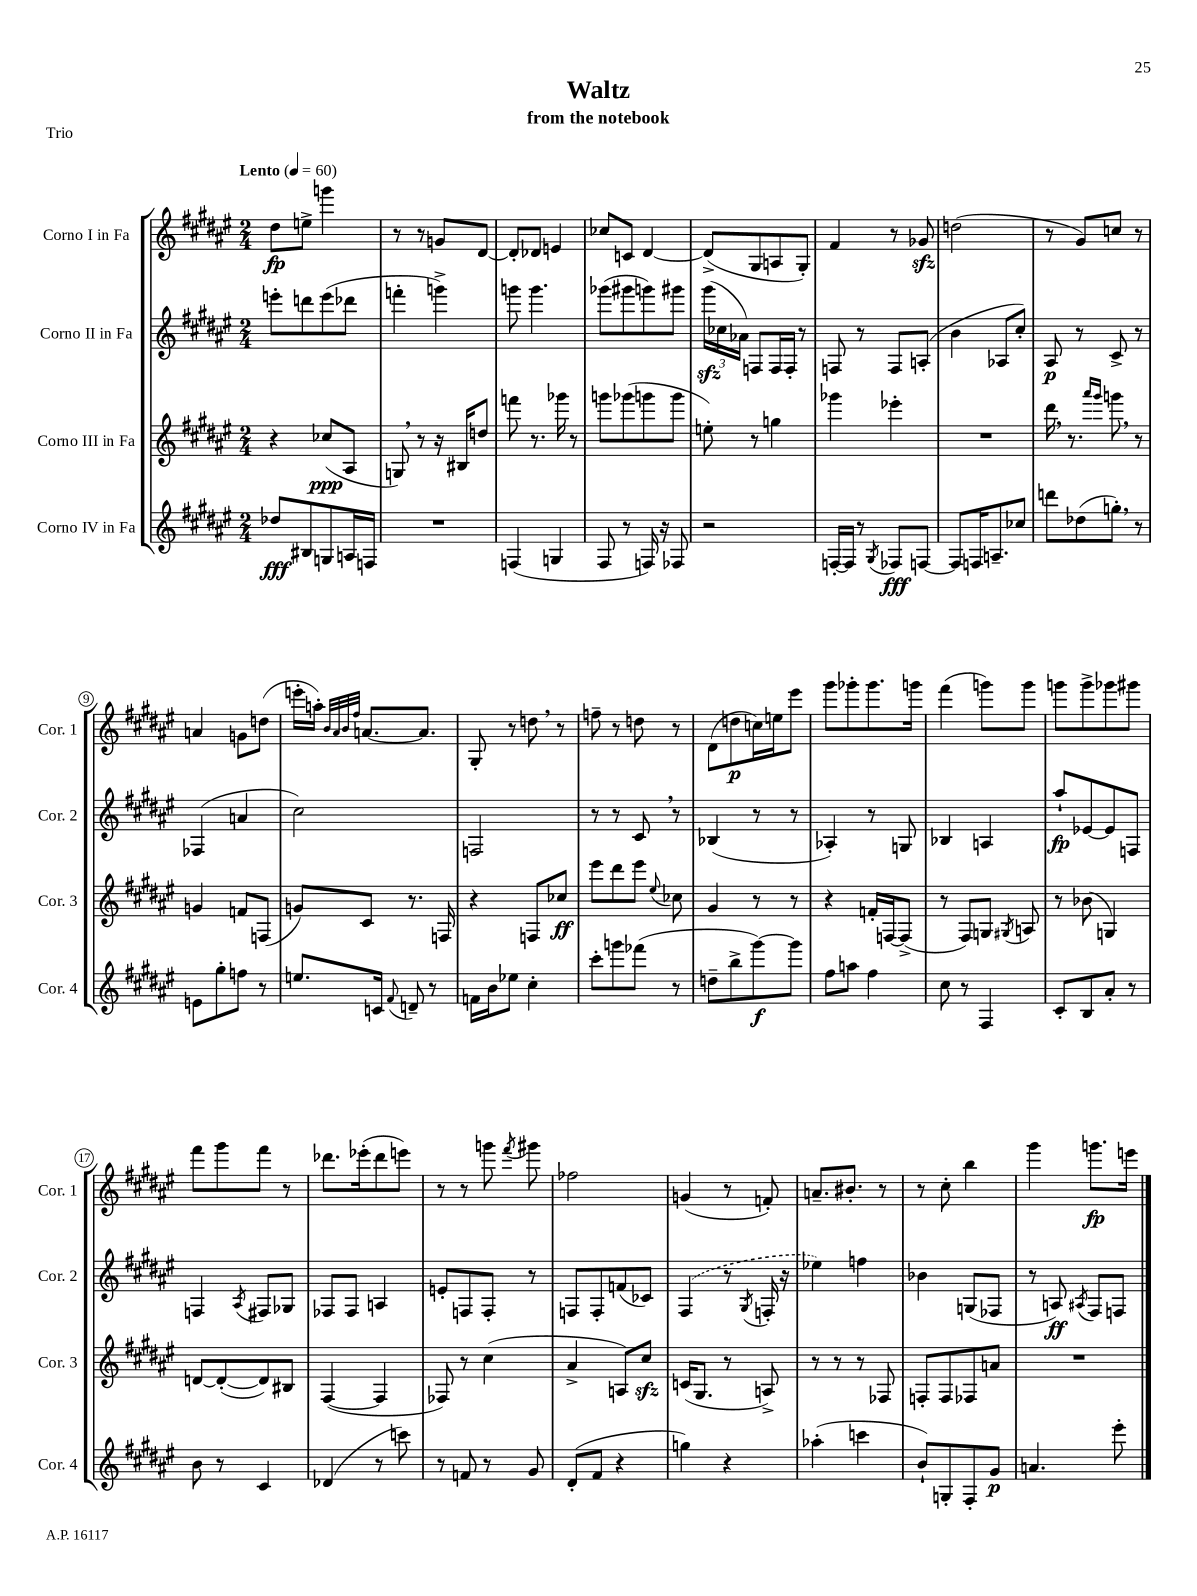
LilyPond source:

\header { title = "Waltz" subtitle = "from the notebook" piece = "Trio" }
<<
\new StaffGroup <<
\new Staff = "s0" \with { instrumentName = "Corno I in Fa" shortInstrumentName = "Cor. 1" } {
    \clef treble \key fis \major \numericTimeSignature \time 2/4 \tempo "Lento" 4 = 60
    \autoBeamOff dis''8[\fp e''8]-> g'''4 |
    r8 r8 g'8[ dis'8]~ |
    dis'8[-. des'8] e'4 |
    ces''8[ c'8] dis'4~ |
    dis'8[->( gis8 a8 gis8]-.) |
    fis'4 r8 ges'8\sfz |
    d''2( |
    r8 gis'8[) c''8] r8 |
    a'4 g'8[ d''8]( |
    e'''16[-. a''16]-.) \grace { b'32[ ais'32 b'32 fis''32] } a'8.[~ a'8.] |
    gis8-. r8 d''8 \breathe r8 |
    f''8-- r8 d''8 r8 |
    dis'8[( d''8\p c''16) e''16 eis'''8] |
    gis'''8[ ges'''8-. ges'''8. g'''16] |
    fis'''4( g'''8[) g'''8] |
    g'''8[ g'''8-> ges'''8 gis'''8] |
    fis'''8[ gis'''8 fis'''8] r8 |
    des'''8.[ ees'''16-.( des'''8 e'''8]) |
    r8 r8 g'''8 \acciaccatura { fis'''8 } gis'''8 |
    fes''2 |
    g'4( r8 f'8-.) |
    a'8.[-- bis'8.]-. r8 |
    r8 cis''8-. b''4 |
    gis'''4 g'''8.[\fp e'''16] \bar "|." |
}
\new Staff = "s1" \with { instrumentName = "Corno II in Fa" shortInstrumentName = "Cor. 2" } {
    \clef treble \key fis \major \numericTimeSignature \time 2/4
    \autoBeamOff e'''8[-. d'''8 e'''8( des'''8] |
    f'''4-. g'''4->) |
    g'''8 g'''4. |
    ges'''8[( gis'''8 g'''8) gis'''8] |
    \tuplet 3/2 { gis'''16[\sfz( ces''16 aes'16]) } f8[ f16 f16]-. r8 |
    f8 r8 f8[ a8]-.( |
    b'4 aes8[ cis''8]-.) |
    ais8\p r8 cis'8-> r8 |
    fes4( a'4 |
    cis''2) |
    f2 |
    r8 r8 cis'8 \breathe r8 |
    bes4( r8 r8 |
    aes4-.) r8 g8 |
    bes4 a4 |
    ais''8[-!\fp ees'8~ ees'8 f8] |
    f4 \acciaccatura { ais8 } fis8[ ges8] |
    fes8[ fes8] a4 |
    e'8[-. f8 f8]-. r8 |
    f8[ f8-. f'8( ces'8]) |
    \once \slurDashed fis4( r8 \acciaccatura { gis8 } f16-. r16 |
    ees''4) f''4 |
    bes'4 g8[( fes8] |
    r8 a8\ff) \acciaccatura { ais8 } fis8[ f8] \bar "|." |
}
\new Staff = "s2" \with { instrumentName = "Corno III in Fa" shortInstrumentName = "Cor. 3" } {
    \clef treble \key fis \major \numericTimeSignature \time 2/4
    \autoBeamOff r4 ces''8[\ppp( ais8] |
    g8) \breathe r8 r16 bis16[ d''8] |
    f'''8 r8. ges'''16 r8 |
    g'''8[ ges'''8( g'''8 g'''8] |
    e''8-.) r8 g''4 |
    ges'''4 ees'''4-. |
    R2 |
    dis'''16 \breathe r8. \grace { ais'''16[ gis'''16] } g'''8 \breathe r8 |
    g'4 f'8[ f8]( |
    g'8[) cis'8] r8. f16 |
    r4 f8[ ces''8]\ff |
    eis'''8[ dis'''8 eis'''8] \appoggiatura { eis''8 } ces''8 |
    gis'4 r8 r8 |
    r4 f'16[-. f16~ f8]->( |
    r8 fis8[) g8] \acciaccatura { gis8 } a8 |
    r8 bes'8( g4) |
    d'8[~ d'8~-.( d'8) bis8] |
    fis4~( fis4 |
    fes8) r8 cis''4( |
    ais'4-> a8[) cis''8]\sfz |
    c'16[( gis8.] r8 a8->) |
    r8 r8 r8 fes8 |
    f8[-. f8 fes8 a'8] |
    R2 \bar "|." |
}
\new Staff = "s3" \with { instrumentName = "Corno IV in Fa" shortInstrumentName = "Cor. 4" } {
    \clef treble \key fis \major \numericTimeSignature \time 2/4
    \autoBeamOff des''8[\fff bis8 g8 a16 f16] |
    R2 |
    f4( g4 |
    fis8 r8 f16) r16 fes8 |
    r2 |
    f16[~-. f16] r8 \acciaccatura { gis8 } fes8[\fff f8]~ |
    f8[ f16 a8.-- ces''8] |
    d'''8[ des''8( g''8]-.) \breathe r8 |
    e'8[ gis''8-. f''8] r8 |
    e''8.[ c'16] \appoggiatura { fis'8 } d'8-- r8 |
    f'16[ b'16 ees''8] cis''4-. |
    cis'''8[-. g'''8 fes'''8]( r8 |
    d''8[-- b''8-> gis'''8~\f) gis'''8] |
    fis''8[ a''8] fis''4 |
    cis''8 r8 fis4 |
    cis'8[-. b8 ais'8]-. r8 |
    b'8 r8 cis'4 |
    des'4( r8 c'''8) |
    r8 f'8 r8 gis'8 |
    dis'8[-.( fis'8] r4 |
    g''4) r4 |
    aes''4-.( c'''4 |
    b'8[-!) g8-. fis8-. gis'8]\p |
    a'4. eis'''8-. \bar "|." |
}
>>
>>
\layout { \context { \Score \override BarNumber.stencil = #(make-stencil-circler 0.1 0.3 ly:text-interface::print) } }
